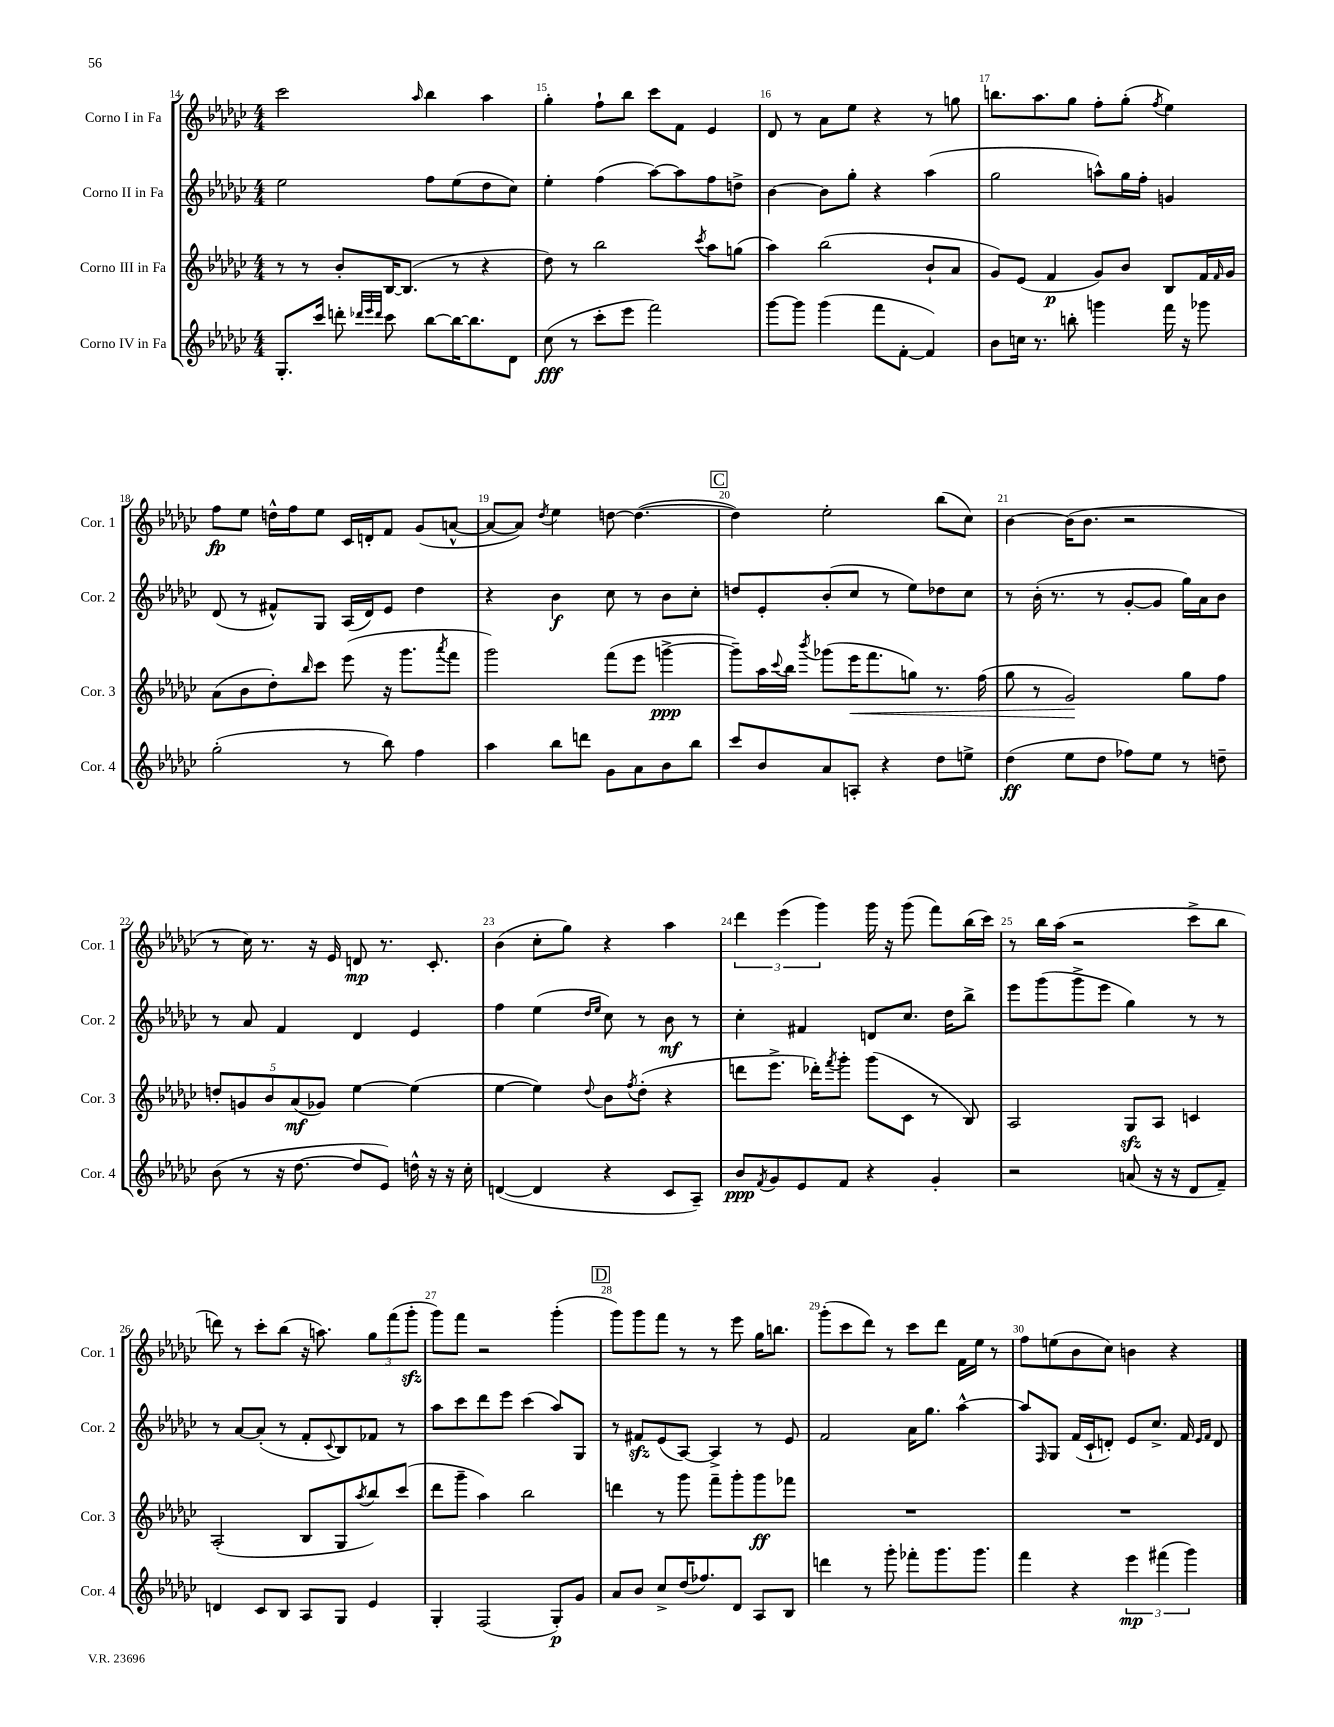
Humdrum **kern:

**kern	**kern	**kern	**kern
*staff4	*staff3	*staff2	*staff1
*clefG2	*clefG2	*clefG2	*clefG2
*k[b-e-a-d-g-c-]	*k[b-e-a-d-g-c-]	*k[b-e-a-d-g-c-]	*k[b-e-a-d-g-c-]
*M4/4	*M4/4	*M4/4	*M4/4
8.G-'	8r	2ee-	2ccc-
.	8r	.	.
16ccc-	.	.	.
8ddd'	8b-'	.	.
32qqddd-	.	.	.
32qqeee-	.	.	.
32qqddd-	.	.	.
8ccc-	[16B-	.	.
.	(8.B-]	.	.
.	.	.	16qqaa-
[8bb-	.	8ff	4bb-
16bb-_	8r	(8ee-	.
8.bb-]	.	.	.
.	4r	8dd-	4aa-
8d-	.	8cc-)	.
=	=	=	=
(8cc-	8dd-)	4ee-'	4gg-'
8r	8r	.	.
8ccc-'	2bb-	(4ff	8ff`
8eee-	.	.	8bb-
2fff)	.	[8aa-)	8ccc-
.	.	8aa-]	8f
.	8qccc-	.	.
.	8aa-	8ff	4e-
.	(8gg	8dd^	.
=	=	=	=
[8ggg-	4aa-)	[4b-	8d-
8ggg-]	.	.	8r
(4ggg-	(2bb-	8b-]	8a-
.	.	8gg-'	8ee-
8fff	.	4r	4r
[8f'	.	.	.
4f])	8b-`	(4aa-	8r
.	8a-	.	8gg
=	=	=	=
8b-	8g-)	2gg-	8.bb
16cc	(8e-	.	.
8.r	.	.	8.aa-
.	4f	.	.
8bb'	.	.	8gg-
4ggg	8g-)	8aa^^)	8ff'
.	8b-	16gg-	(8gg-'
.	.	16ff'	.
.	.	.	8qff
16fff	8B-	4g	4ee-)
16r	.	.	.
8ggg-	16f	.	.
.	16qqf	.	.
.	16g-	.	.
=	=	=	=
(2gg-'	(8a-	(8d-	8ff
.	8b-	8r	8ee-
.	8dd-')	8f#^^)	16dd^^
.	.	.	16ff
.	16qqbb-	.	.
.	8ccc-	8G-	8ee-
8r	(8eee-	(16A-	16c-
.	.	16d-)	16d'
8bb-)	16r	8e-	8f
.	8.ggg-	.	.
4ff	.	4dd-	(8g-
.	8qaaa-	.	.
.	8fff	.	[8a^^
=	=	=	=
4aa-	2ggg-)	4r	8a_
.	.	.	8a])
.	.	.	8qdd-
8bb-	.	4b-	4ee-
8ddd	.	.	.
8g-	(8fff	8cc-	[8dd
8a-	8eee-	8r	(4.dd_
8b-	[4ggg^	8b-	.
8bb-	.	8cc-'	.
=	=	=	=
8ccc-	8ggg~])	8dd	4dd])
8b-	16aa-	8e-'	.
.	8qqccc-	.	.
.	16bb-	.	.
.	8qbbb-	.	.
8a-	(8ggg-	(8b-'	2ee-'
8A'	16eee-	8cc-	.
.	8.fff	.	.
4r	.	8r	.
.	8gg)	8ee-)	.
8dd-	8.r	8dd-	(8bb-
8ee^	.	8cc-	8cc-)
.	(16ff	.	.
=	=	=	=
(4dd-	8gg-	8r	[4b-
.	8r	(16b-'	.
.	.	8.r	.
8ee-	2g-)	.	(16b-]
.	.	.	8.b-
8dd-	.	8r	.
8ff-)	.	[8g-'	2r
8ee-	.	8g-]	.
8r	8gg-	16gg-)	.
.	.	16a-	.
8dd~	8ff	8b-	.
=	=	=	=
(8b-	10dd'	8r	8r
.	10g	.	.
8r	.	8a-	16cc-)
.	.	.	8.r
.	10b-	.	.
16r	.	4f	.
.	(10a-	.	.
[8.dd-	.	.	.
.	.	.	16r
.	10g-)	.	.
.	.	.	16e-
8dd-]	[4ee-	4d-	8d
8e-)	.	.	8.r
16dd^^	(4ee-]	4e-	.
16r	.	.	8.c-'
16r	.	.	.
16cc-'	.	.	.
=	=	=	=
([4d	[4ee-	4ff	(4b-
4d]	4ee-])	(4ee-	8cc-'
.	.	.	8gg-)
.	.	16qqdd-	.
.	8qqdd-	16qqee-	.
4r	8b-	8cc-)	4r
.	8qff	.	.
.	(8dd-'	8r	.
8c-	4r	8b-	4aa-
8A-~)	.	8r	.
=	=	=	=
8b-	8ddd	4cc-'	6ddd-
8qf	.	.	.
8g-	8.eee-^	.	.
.	.	.	(6eee-
8e-	.	4f#	.
.	16ddd-')	.	.
.	.	.	6ggg-)
.	8qfff	.	.
8f	8ggg-'	.	.
4r	(8ggg-	8d	16ggg-
.	.	.	16r
.	8c-	8.cc-	(8ggg-
4g-'	8r	.	8fff)
.	.	16dd-	.
.	8B-)	8bb-^	(16bb-
.	.	.	16ccc-)
=	=	=	=
2r	2A-	8eee-	8r
.	.	(8ggg-	16bb-
.	.	.	(16aa-
.	.	8ggg-^	2r
.	.	8eee-	.
(8a	8G-	4gg-)	.
16r	8A-	.	.
16r	.	.	.
8d-	4c	8r	8ccc-^
8f~)	.	8r	8bb-
=	=	=	=
4d	(2A-'	8r	8ddd)
.	.	[8a-	8r
8c-	.	(8a-']	8ccc-'
8B-	.	8r	(8bb-
8A-	8B-	8f'	16r
.	.	.	8.aa)
.	.	8qqc-	.
8G-	8G-	8B-)	.
.	8qaa-	.	.
4e-	8bb-)	8f-	12gg-
.	.	.	(12fff
.	(8ccc-	8r	.
.	.	.	12ggg-'
=	=	=	=
4G-'	8ddd-	8aa-	8ggg-)
.	8ggg-~	8ccc-	8fff
(2F	4aa-)	8ddd-	2r
.	.	8eee-	.
.	2bb-	(4ccc-	.
8G-')	.	8aa-)	(4ggg-'
8g-	.	8G-	.
=	=	=	=
8a-	4ddd	8r	8ggg-)
8b-	.	8f#	8ggg-
8cc-^	8r	(8e-	8fff
(16dd-	8ggg-	[8A-)	8r
8.ff-)	.	.	.
.	8fff~	4A-^]	8r
8d-	8ggg-'	.	8eee-
8A-	8ggg-	8r	16gg-
.	.	.	8.bb
8B-	8fff-	8e-	.
=	=	=	=
4ddd	1r	2f	(8ggg-'
.	.	.	8ccc-
8r	.	.	8ddd-)
8ggg-'	.	.	8r
8fff-'	.	16a-	8ccc-
.	.	8.gg-	.
8.ggg-	.	.	8ddd-
.	.	[4aa-^^	16f
8.ggg-	.	.	16ee-
.	.	.	8r
=	=	=	=
4fff	1r	8aa-]	8ff
.	.	16qqF	.
.	.	8G-	(8ee
4r	.	(16f	8b-
.	.	16c-`	.
.	.	8d')	8cc-)
6eee-	.	8e-	4b
.	.	8.cc-^	.
(6fff#	.	.	.
.	.	.	4r
.	.	16f	.
6ggg-)	.	.	.
.	.	16qqe-	.
.	.	16qqf	.
.	.	8d	.
==	==	==	==
*-	*-	*-	*-
